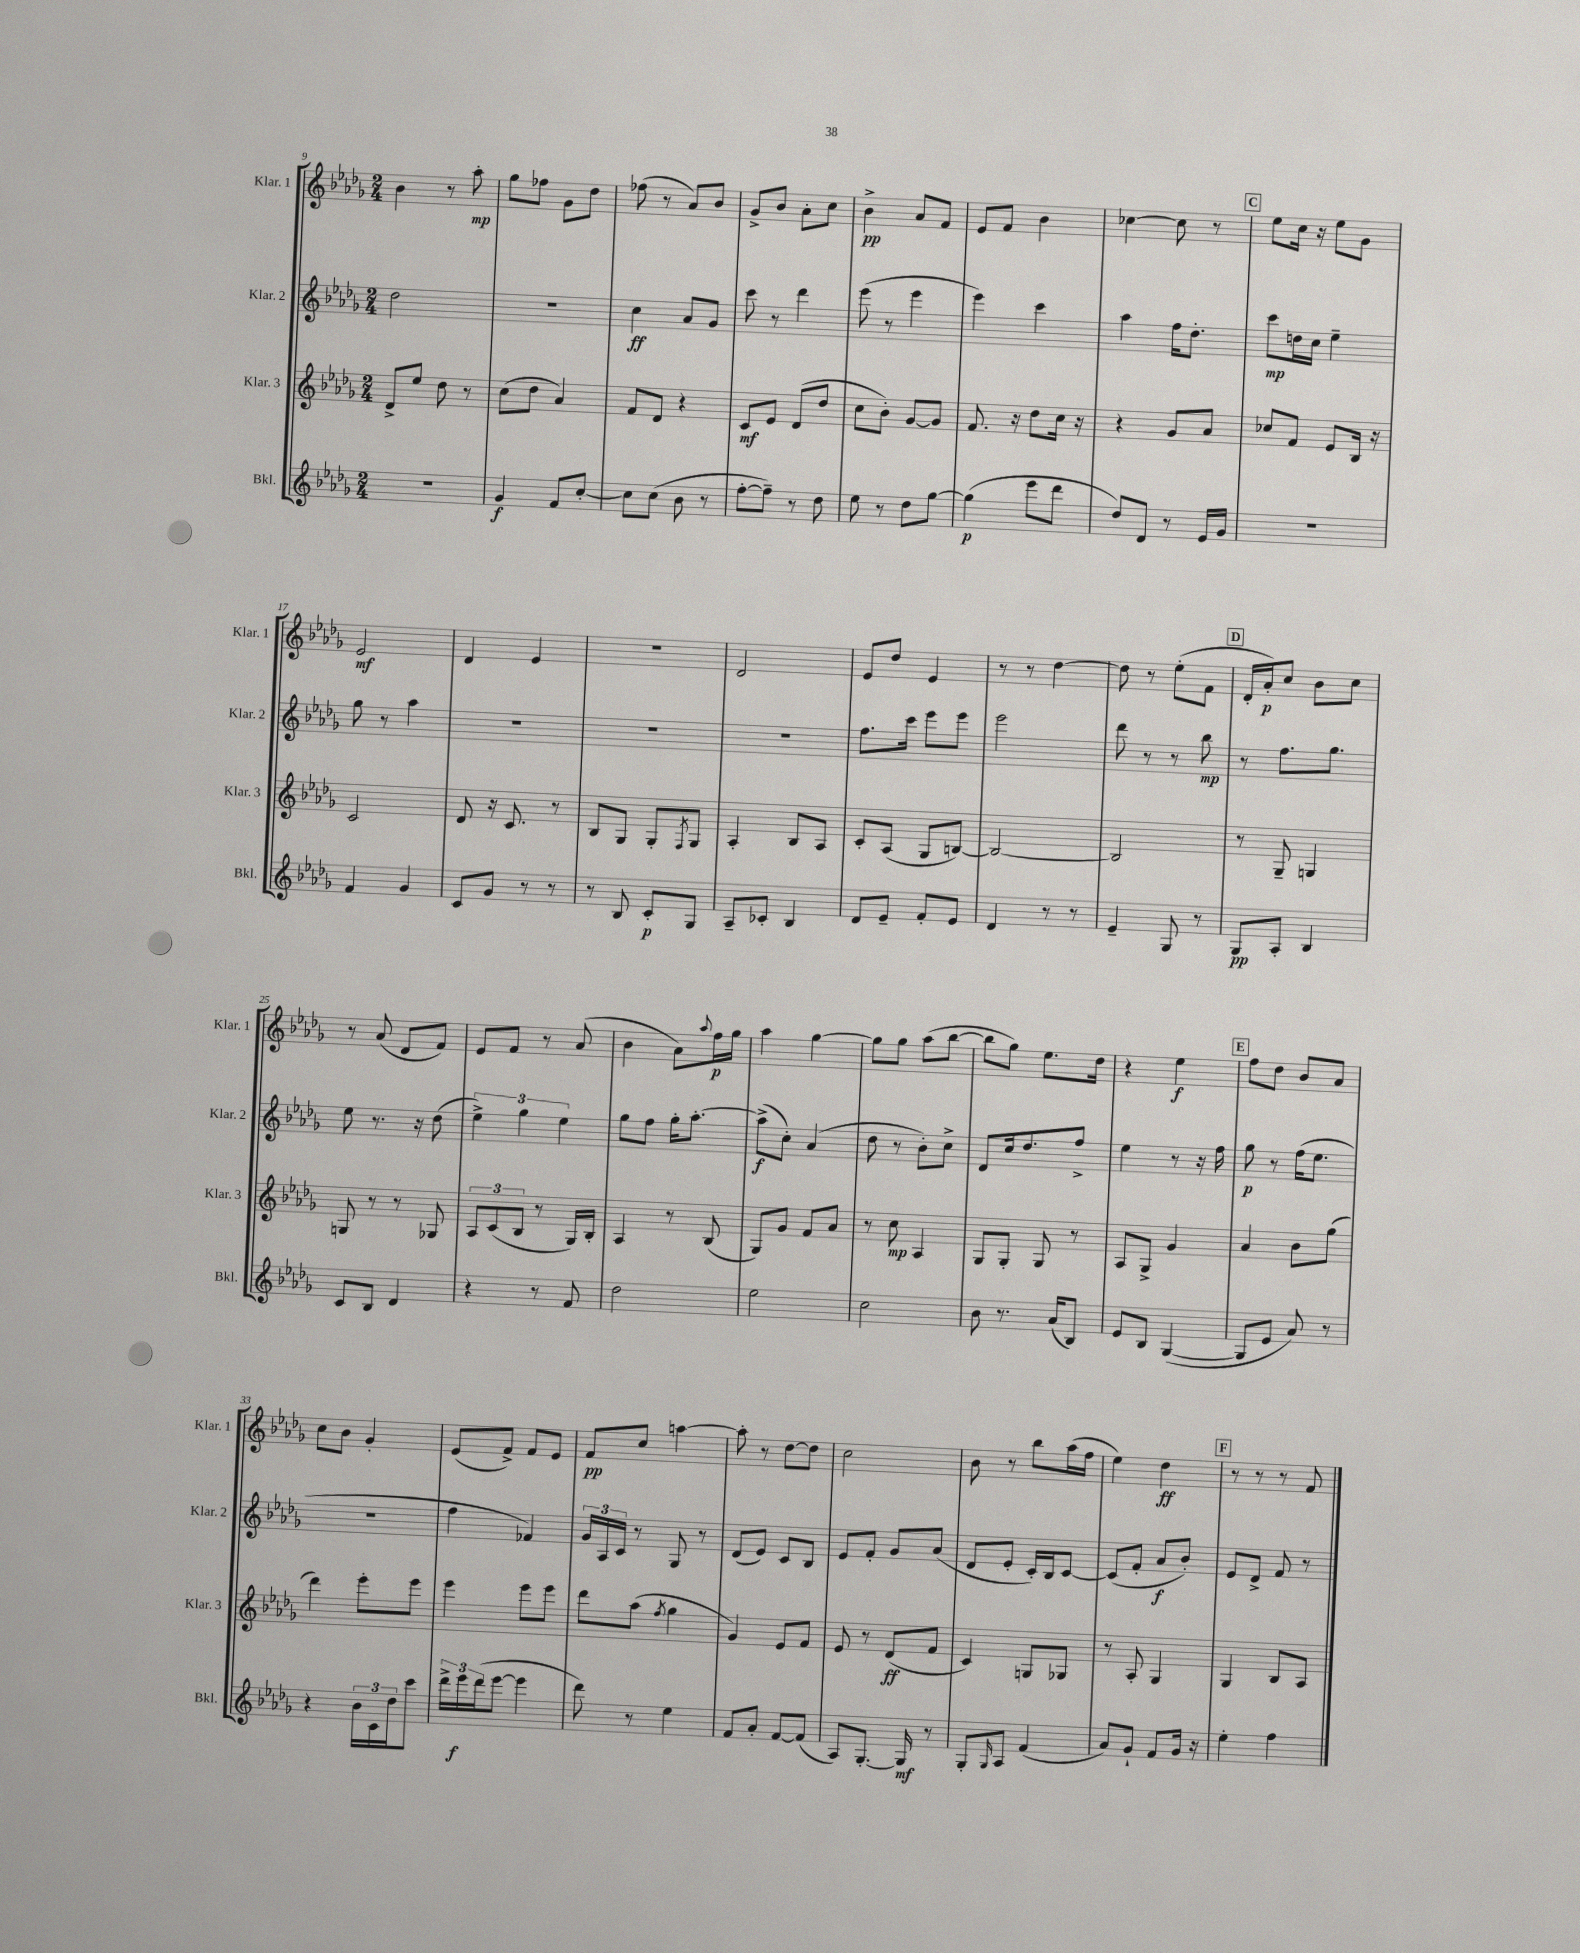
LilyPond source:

<<
\new StaffGroup <<
\new Staff = "s0" \with { instrumentName = "Klar. 1" shortInstrumentName = "Klar. 1" } {
    \clef treble \key des \major \numericTimeSignature \time 2/4
    bes'4 r8 aes''8-.\mp |
    ges''8 fes''8 ges'8 des''8 |
    fes''8( r8 aes'8) bes'8 |
    ges'8-> bes'8 aes'8-. c''8 |
    bes'4->\pp aes'8 f'8 |
    ees'8 f'8 bes'4 |
    ces''4~ ces''8 r8 |
    \mark \markup { \box "C" } ees''8 c''16 r16 ees''8 ges'8 |
    ees'2\mf |
    des'4 ees'4 |
    R2 |
    des'2 |
    ees'8 des''8 ees'4 |
    r8 r8 des''4~ |
    des''8 r8 ees''8-.( f'8 |
    \mark \markup { \box "D" } des'16-. aes'16-.\p) c''8 bes'8 c''8 |
    r8 aes'8( des'8 f'8) |
    ees'8 f'8 r8 aes'8( |
    bes'4 aes'8) \appoggiatura { aes''8 } f''16\p ges''16 |
    aes''4 ges''4~ |
    ges''8 ges''8 aes''8( bes''8~ |
    bes''8 ges''8) ees''8. des''16 |
    r4 ees''4\f |
    \mark \markup { \box "E" } f''8 des''8 bes'8 aes'8 |
    c''8 bes'8 ges'4-. |
    ees'8( f'8->) f'8 ees'8 |
    f'8\pp c''8 a''4~ |
    a''8-. r8 des''8~ des''8 |
    c''2 |
    bes'8 r8 bes''8 aes''16( f''16 |
    ees''4) des''4\ff |
    \mark \markup { \box "F" } r8 r8 r8 f'8 \bar "|." |
}
\new Staff = "s1" \with { instrumentName = "Klar. 2" shortInstrumentName = "Klar. 2" } {
    \clef treble \key des \major \numericTimeSignature \time 2/4
    des''2 |
    R2 |
    c''4\ff aes'8 ges'8 |
    c'''8 r8 des'''4 |
    ees'''8( r8 ees'''4 |
    ees'''4) c'''4 |
    aes''4 f''16 des''8.-. |
    \mark \markup { \box "C" } c'''8\mp d''16 c''16 ees''4-- |
    ges''8 r8 aes''4 |
    R2 |
    R2 |
    R2 |
    f''8. c'''16 ees'''8 ees'''8 |
    ees'''2 |
    des'''8 r8 r8 bes''8\mp |
    \mark \markup { \box "D" } r8 f''8. ges''8. |
    ees''8 r8. r16 des''8( |
    \tuplet 3/2 { ees''4->) ges''4 ees''4 } |
    ges''8 f''8 ges''16-. aes''8.~-. |
    aes''8->\f( c''8-.) aes'4( |
    des''8 r8 bes'8-.) c''8-> |
    des'8 c''16 des''8. f''8-> |
    ees''4 r8 r16 f''16 |
    \mark \markup { \box "E" } ges''8\p r8 f''16( ees''8. |
    R2 |
    f''4 fes'4) |
    \tuplet 3/2 { ges'16 aes16 c'16 } r8 ges8 r8 |
    des'8( ees'8) c'8 bes8 |
    ees'8 f'8-. ges'8 aes'8( |
    des'8 ees'8-. c'16-.) bes16 c'8~ |
    c'8( f'8-. aes'8\f bes'8-.) |
    \mark \markup { \box "F" } ees'8 des'8-> f'8 r8 \bar "|." |
}
\new Staff = "s2" \with { instrumentName = "Klar. 3" shortInstrumentName = "Klar. 3" } {
    \clef treble \key des \major \numericTimeSignature \time 2/4
    des'8-> ees''8 des''8 r8 |
    c''8( des''8 aes'4) |
    f'8 des'8 r4 |
    c'8\mf ees'8 des'8( des''8 |
    c''8 bes'8-.) ges'8~ ges'8 |
    f'8. r16 des''8 c''16 r16 |
    r4 ges'8 aes'8 |
    \mark \markup { \box "C" } ces''8 f'8 ees'8 bes16 r16 |
    c'2 |
    des'8 r16 c'8. r8 |
    bes8 ges8 ges8-. \acciaccatura { f8 } ges8 |
    aes4-. bes8 aes8 |
    c'8-. aes8( ges8 b8~) |
    b2~ |
    b2 |
    \mark \markup { \box "D" } r8 ges8-- g4 |
    g8 r8 r8 ges8 |
    \tuplet 3/2 { aes8 c'8( bes8 } r8 ges16) bes16-. |
    aes4 r8 bes8( |
    ges8) ges'8 f'8 aes'8 |
    r8 c''8\mp aes4 |
    ges8 ges8-. ges8 r8 |
    aes8 ges8-> ges'4 |
    \mark \markup { \box "E" } aes'4 bes'8 ges''8( |
    des'''4) ees'''8-. ees'''8 |
    ees'''4 ees'''8 ees'''8 |
    des'''8 aes''8( \acciaccatura { f''8 } ges''4 |
    ges'4) ees'8 f'8 |
    ees'8 r8 des'8\ff( f'8 |
    c'4) g8 ges8 |
    r8 aes8-. ges4 |
    \mark \markup { \box "F" } ges4 bes8 aes8 \bar "|." |
}
\new Staff = "s3" \with { instrumentName = "Bkl." shortInstrumentName = "Bkl." } {
    \clef treble \key des \major \numericTimeSignature \time 2/4
    R2 |
    ges'4\f f'8 c''8~-. |
    c''8 c''8( bes'8 r8 |
    f''8~-. f''8--) r8 des''8 |
    ees''8 r8 des''8 ges''8~ |
    ges''4\p( ees'''8 des'''8 |
    des''8) des'8 r8 ees'16 ges'16 |
    \mark \markup { \box "C" } r2 |
    f'4 ges'4 |
    c'8 ges'8 r8 r8 |
    r8 bes8 c'8-.\p ges8 |
    aes8-- ces'8-. bes4 |
    des'8 ees'8-- f'8-. ees'8 |
    des'4 r8 r8 |
    ees'4-- ges8 r8 |
    \mark \markup { \box "D" } ges8\pp aes8-. bes4 |
    c'8 bes8 des'4 |
    r4 r8 f'8 |
    des''2 |
    ees''2 |
    c''2 |
    bes'8 r8. aes'16( bes8) |
    ees'8 bes8 ges4~( |
    \mark \markup { \box "E" } ges8 ees'8 aes'8) r8 |
    r4 \tuplet 3/2 { bes'16 c'16 des''16 } c'''8 |
    \tuplet 3/2 { des'''16-> ees'''16\f des'''16( } ees'''8~ ees'''4 |
    des'''8) r8 ees''4 |
    f'8 aes'8-. f'8~ f'8( |
    aes8) ges8.~-. ges16\mf r8 |
    ges8-. \grace { ges16 } aes8 f'4( |
    aes'8) ges'8-! f'8 ges'16 r16 |
    \mark \markup { \box "F" } ees''4-. f''4 \bar "|." |
}
>>
>>
\layout { \context { \Score currentBarNumber = #9 } }
